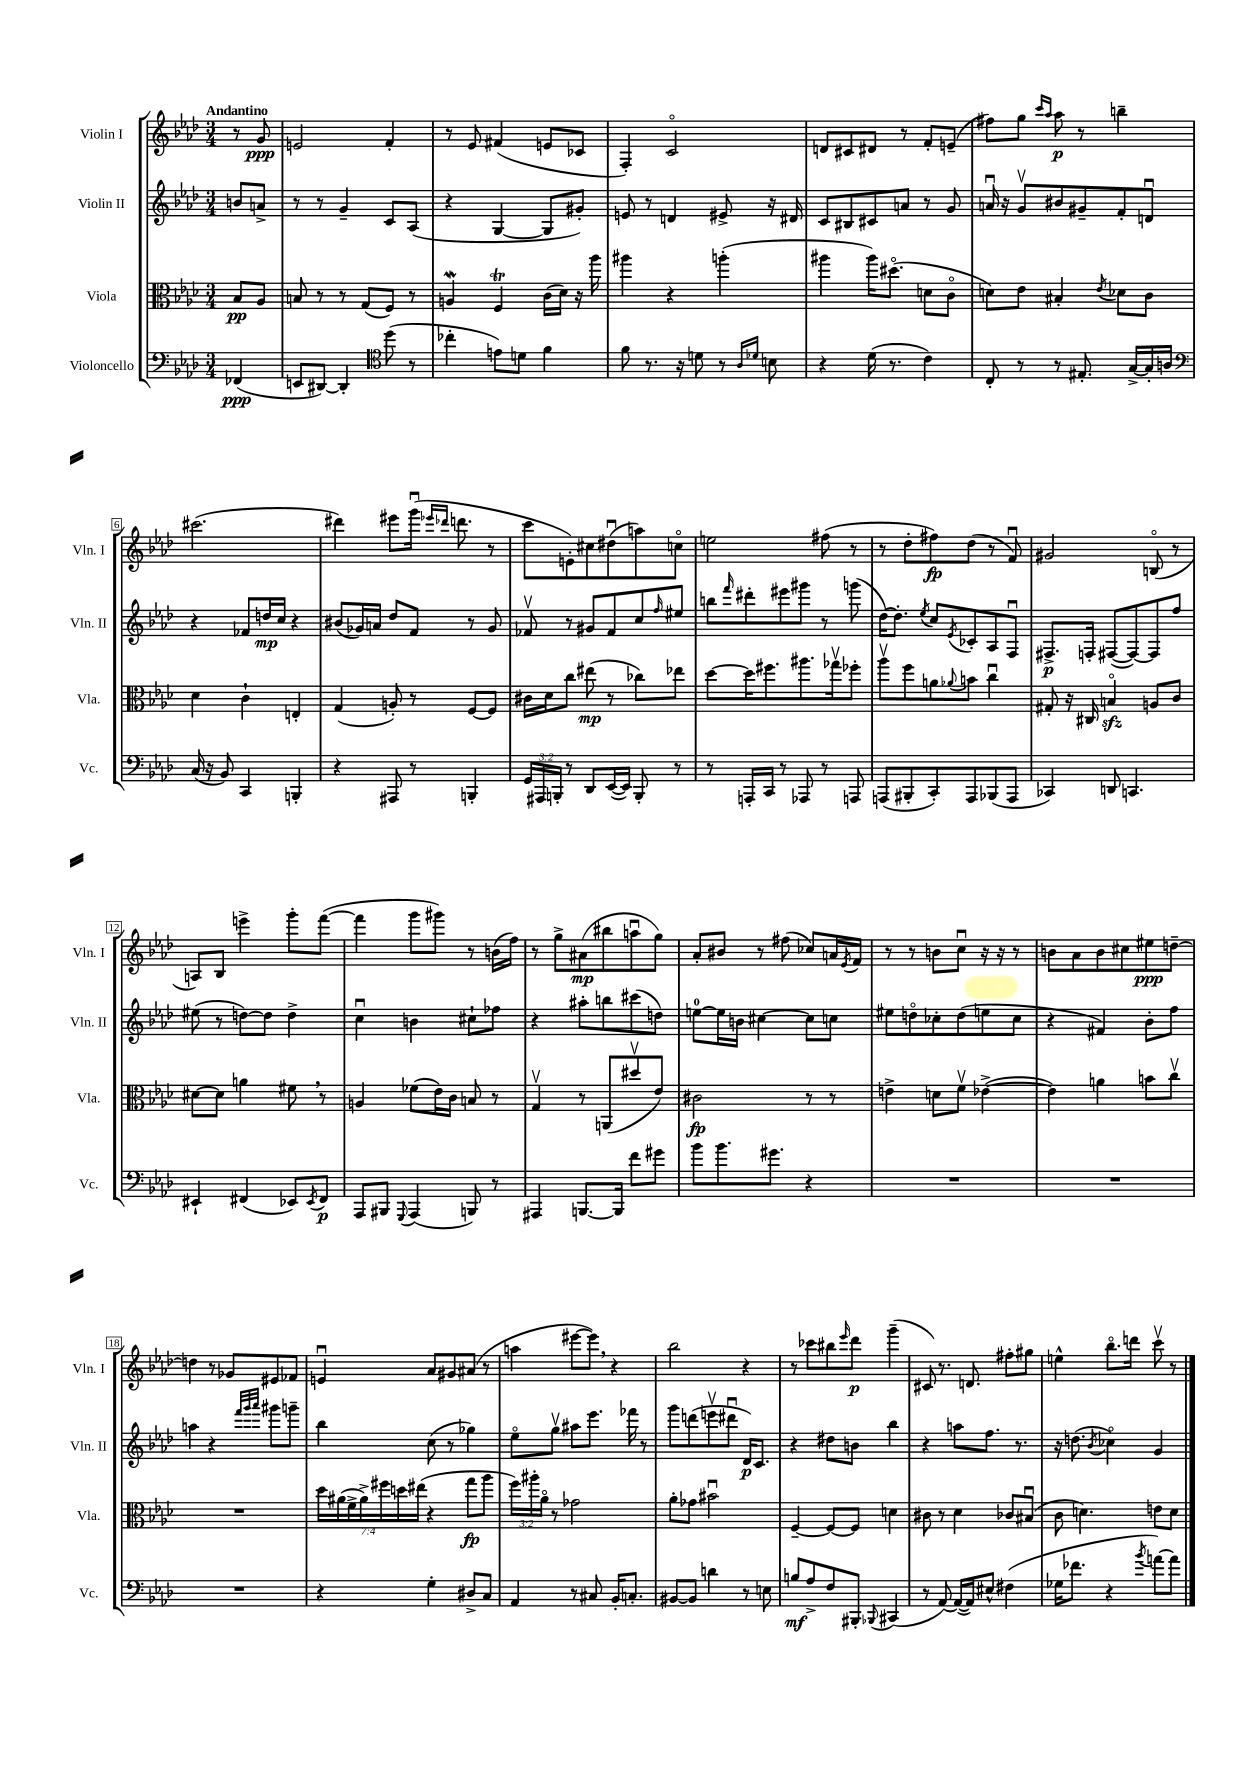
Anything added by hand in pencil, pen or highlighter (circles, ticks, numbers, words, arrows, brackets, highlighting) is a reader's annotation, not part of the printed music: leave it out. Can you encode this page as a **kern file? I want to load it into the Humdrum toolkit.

**kern	**dynam	**kern	**dynam	**kern	**dynam	**kern	**dynam
*part4	*part4	*part3	*part3	*part2	*part2	*part1	*part1
*staff4	*staff4	*staff3	*staff3	*staff2	*staff2	*staff1	*staff1
*I"Violoncello	*	*I"Viola	*	*I"Violin II	*	*I"Violin I	*
*I'Vc.	*	*I'Vla.	*	*I'Vln. II	*	*I'Vln. I	*
*clefF4	*	*clefC3	*	*clefG2	*	*clefG2	*
*k[b-e-a-d-]	*	*k[b-e-a-d-]	*	*k[b-e-a-d-]	*	*k[b-e-a-d-]	*
*M3/4	*	*M3/4	*	*M3/4	*	*M3/4	*
=	=	=	=	=	=	=	=
!	!	!	!	!	!	!LO:TX:a:B:t=Andantino	!
(4FF-X/	ppp	8B-/L	pp	8bn/L	.	8r	.
.	.	8A-/J	.	8an^/J	.	8g/	ppp
=1	=1	=1	=1	=1	=1	=1	=1
8EEn/L	.	8Bn/	.	8r	.	2en/	.
[8DD#X/J)	.	8r	.	8r	.	.	.
4DD#'/]	.	8r	.	4g~/	.	.	.
.	.	(8G/L	.	.	.	.	.
*clefC4	*	*	*	*	*	*	*
(8dd-\	.	8F/J)	.	8c/L	.	4f'/	.
8r	.	8r	.	(8A-/J	.	.	.
=2	=2	=2	=2	=2	=2	=2	=2
4cc-X'\	.	4AnW/	.	4r	.	8r	.
.	.	.	.	.	.	8e-/	.
8en\L)	.	4FT/	.	[4G/	.	(4f#X/	.
8dn\J	.	.	.	.	.	.	.
4f\	.	(16c\LL	.	8G/L]	.	8en/L	.
.	.	16d-\JJ)	.	.	.	.	.
.	.	16r	.	8g#X'/J)	.	8c-X/J	.
.	.	16aa-\	.	.	.	.	.
=3	=3	=3	=3	=3	=3	=3	=3
8f\	.	4aa#X\	.	8en/	.	4F'/)	.
8.r	.	.	.	8r	.	.	.
.	.	4r	.	4dn/	.	2c/	.
16r	.	.	.	.	.	.	.
8dn\	.	.	.	.	.	.	.
8r	.	(4aan'\	.	8e#X^/	.	.	.
16qqA-/LL	.	.	.	.	.	.	.
16qqd-X/JJ	.	.	.	.	.	.	.
8Bn\	.	.	.	16r	.	.	.
.	.	.	.	16d#X/	.	.	.
=4	=4	=4	=4	=4	=4	=4	=4
4r	.	4aa#X\	.	8c/L	.	8dn/L	.
.	.	.	.	8B#X/	.	8c#X/	.
(16d-\	.	16aa#\KL)	.	8c#X/	.	8d#X/J	.
8.r	.	(8.dd#X\J	.	.	.	.	.
.	.	.	.	8an/J	.	8r	.
4c\)	.	8dn\L	.	8r	.	8f'/L	.
.	.	8c\J	.	8g/	.	(8en~/J	.
=5	=5	=5	=5	=5	=5	=5	=5
8C'/	.	8dn\L)	.	16anu/	.	8ff#X\L)	.
.	.	.	.	16r	.	.	.
8r	.	8e-\J	.	8gv/L	.	8gg\J	.
.	.	.	.	.	.	16qqccc/LL	.
.	.	.	.	.	.	16qqaa-/JJ	.
8r	.	4B#X'/	.	8b#X/	.	8aa-\	p
8.E#X'/	.	.	.	8g#X~/	.	8r	.
.	.	8qe-/	.	.	.	.	.
.	.	8d-X\L	.	8f'/	.	4bbn~\	.
[16G^/LL	.	.	.	.	.	.	.
16G'/]	.	8c\J	.	8dnu/J	.	.	.
16An/JJ	.	.	.	.	.	.	.
!!LO:LB:g=z
=6	=6	=6	=6	=6	=6	=6	=6
*clefF4	*	*	*	*	*	*	*
(16C/	.	4d-\	.	4r	.	(2.ccc#X\	.
16r	.	.	.	.	.	.	.
8BB-/)	.	.	.	.	.	.	.
4CC/	.	4c`\	.	8f-X/L	.	.	.
.	.	.	.	16ddn/L	mp	.	.
.	.	.	.	16cc/JJ	.	.	.
4BBBn'/	.	4En'/	.	4r	.	.	.
=7	=7	=7	=7	=7	=7	=7	=7
4r	.	(4G/	.	(8b#X/L	.	4ddd#X\)	.
.	.	.	.	16g-X/L)	.	.	.
.	.	.	.	16an/JJ	.	.	.
8AAA#X/	.	8An'/)	.	8dd-/L	.	8eee#X\L	.
8r	.	8r	.	8f/J	.	(16gggu\Jk	.
.	.	.	.	.	.	16qqeee-X/LL	.
.	.	.	.	.	.	16qqddd-X/JJ	.
.	.	.	.	.	.	8.dddn\	.
4BBBn'/	.	[8F/L	.	8r	.	.	.
.	.	8F/J]	.	8g-/	.	8r	.
=8	=8	=8	=8	=8	=8	=8	=8
24GG/LL	.	16c#X\LL	.	8f-Xv/	.	8ccc\L	.
24AAA#X/	.	.	.	.	.	.	.
.	.	16d-\J	.	.	.	.	.
24BBBn'/JJ	.	.	.	.	.	.	.
8r	.	8cc\J	.	8r	.	8en'\)	.
8DD-/L	.	(8ee#X\	mp	8g#X/L	.	8cc#X\	.
([16EE-/L	.	8r	.	8f-/	.	(8dd#Xu\	.
16EE-/JJ])	.	.	.	.	.	.	.
8BBB'/	.	8cc-X\L)	.	8cc/	.	8aan\)	.
.	.	.	.	16qqff/	.	.	.
8r	.	8ee-X\J	.	8ee#X/J	.	8ccn\J	.
=9	=9	=9	=9	=9	=9	=9	=9
8r	.	[8dd-\L	.	8bbn\L	.	2een\	.
.	.	.	.	16qqfff/	.	.	.
16AAAn'/LL	.	16dd-\K]	.	8ddd#X'\	.	.	.
16CC/JJ	.	8.ff#X\	.	.	.	.	.
8r	.	.	.	8eee#X\	.	.	.
8AAA-X/	.	8.aa#X\	.	8ggg#X\J	.	.	.
8r	.	.	.	8r	.	(8ff#X\	.
.	.	16gg-Xv\k	.	.	.	.	.
8AAAn/	.	8ff-X'\J	.	(8gggn\	.	8r	.
=10	=10	=10	=10	=10	=10	=10	=10
(8AAAn/L	.	8aa-v\L	.	[16dd-\KL)	.	8r	.
.	.	.	.	8.dd-'\J]	.	.	.
8BBB#X'/	.	8ff\	.	.	.	8dd-'\L	.
.	.	.	.	8qee-/	.	.	.
8CC'/)	.	8an\	.	8cc/L	.	8ff#X\)	fp
.	.	8qqa-X/	.	8qe-/	.	.	.
8AAA/	.	8bn\J	.	8c-X'/	.	(8dd-\J	.
(8BBB-X/	.	4ccu\	.	8A-/	.	8r	.
8AAA/J	.	.	.	8Fu/J	.	8fu/)	.
=11	=11	=11	=11	=11	=11	=11	=11
4CC-X/)	.	8G#X'/	.	8.F#X^/L	p	2g#X/	.
.	.	16r	.	.	.	.	.
.	.	16C#X/	.	16Fn'/Jk	.	.	.
8DDn/	.	4Bnzz/	.	([8F#X/L	.	.	.
4.CCn/	.	.	.	8F#/_)	.	.	.
.	.	8An/L	.	8F#/]	.	(8Bn/	.
.	.	8c/J	.	8ff/J	.	8r	.
!!LO:LB:g=z
=12	=12	=12	=12	=12	=12	=12	=12
4EE#X`/	.	[8d#X\L	.	(8ee#X\	.	8An/L)	.
.	.	8d#\J]	.	8r	.	8B-/J	.
(4FF#X/	.	4an\	.	[8ddn\L)	.	4eeen^\	.
.	.	.	.	8dd\J]	.	.	.
8EE-X/L)	.	8f#X,\	.	4dd^\	.	8ggg'\L	.
8qEE-/	.	.	.	.	.	.	.
8FF#/J	p	8r	.	.	.	([8fff\J	.
=13	=13	=13	=13	=13	=13	=13	=13
8AAA-/L	.	4An/	.	4ccu\	.	4fff\]	.
8BBB#X/J	.	.	.	.	.	.	.
8qqGGG/	.	.	.	.	.	.	.
(4AAA-/	.	(8f-X\L	.	4bn\	.	8ggg\L	.
.	.	16e-\L)	.	.	.	8ggg#X\J)	.
.	.	16c\JJ	.	.	.	.	.
8BBBn/)	.	8Bn/	.	8cc#X`\L	.	8r	.
8r	.	8r	.	8ff-X\J	.	(16bn\LL	.
.	.	.	.	.	.	16ff\JJ)	.
=14	=14	=14	=14	=14	=14	=14	=14
4AAA#X/	.	4Gv/	.	4r	.	8r	.
.	.	.	.	.	.	8gg^\L	.
[8.BBBn/L	.	8r	.	8aa#X'\L	.	(8a#X\	mp
.	.	(8AAn/L	.	8bbn\	.	8bb#X\	.
16BBB/Jk]	.	.	.	.	.	.	.
8f\L	.	8dd#Xv/	.	(8ccc#X\	.	8aanu\	.
8g#X\J	.	8e-/J)	.	8ddn\J)	.	8gg\J)	.
=15	=15	=15	=15	=15	=15	=15	=15
8b-\L	.	2c#X\	fp	[8een\L	.	8a-'/L	.
8.b-\	.	.	.	16ee\L]	.	8b#X/J	.
.	.	.	.	16bn\JJ	.	.	.
.	.	.	.	[4cc#X\	.	8r	.
8.g#X\J	.	.	.	.	.	.	.
.	.	.	.	.	.	(8ff#X\	.
4r	.	8r	.	8cc#\L]	.	8cc-X/L)	.
.	.	8r	.	8ccn\J	.	16an/L	.
.	.	.	.	.	.	8qe-/	.
.	.	.	.	.	.	16f/JJ	.
=16	=16	=16	=16	=16	=16	=16	=16
2.r	.	4en^\	.	8ee#X\L	.	8r	.
.	.	.	.	8ddn\	.	8r	.
.	.	8dn\L	.	8cc-X'\	.	8bn\L	.
.	.	8fv\J	.	(8dd\	.	8ccu\J	.
.	.	([4e-X^\	.	8een\	.	16r	.
.	.	.	.	.	.	16r	.
.	.	.	.	8cc-\J	.	8r	.
=17	=17	=17	=17	=17	=17	=17	=17
2.r	.	4e-\])	.	4r	.	8bn\L	.
.	.	.	.	.	.	8a-\	.
.	.	4an\	.	4f#X/)	.	8b\	.
.	.	.	.	.	.	8cc#X\	.
.	.	8bn\L	.	8b-'\L	.	8ee#X\	ppp
.	.	8ccv\J	.	8ff\J	.	[8ddn~\J	.
!!LO:LB:g=z
=18	=18	=18	=18	=18	=18	=18	=18
2.r	.	2.r	.	4aan\	.	4ddn\]	.
.	.	.	.	4r	.	8r	.
.	.	.	.	.	.	8g-X/L	.
.	.	.	.	32qqfff/LLL	.	.	.
.	.	.	.	32qqggg/	.	.	.
.	.	.	.	32qqaaa-/JJJ	.	.	.
.	.	.	.	8ggg#X\L	.	8e#X/	.
.	.	.	.	8gggn~\J	.	8f-X/J	.
=19	=19	=19	=19	=19	=19	=19	=19
4r	.	28dd-\LL	.	4bb-\	.	4enu/	.
.	.	(28a#X\	.	.	.	.	.
.	.	28f^\	.	.	.	.	.
.	.	28a#^\)	.	.	.	.	.
.	.	28ff#X\	.	.	.	.	.
.	.	28ddn\	.	.	.	.	.
.	.	(28ee#X\JJ	.	.	.	.	.
4G'\	.	4r	.	(8cc\	.	8a-/L	.
.	.	.	.	8r	.	8g#X/	.
8D#X^/L	.	8gg\L	fp	4gg-X\)	.	(8a#X/J	.
8C/J	.	8aa-\J	.	.	.	8r	.
=20	=20	=20	=20	=20	=20	=20	=20
4AA-/	.	24ff\LL)	.	8ee-\L	.	4aan\	.
.	.	24aa#X'\	.	.	.	.	.
.	.	24a-\JJ	.	.	.	.	.
.	.	8r	.	8ggv\J	.	.	.
8r	.	2g-X\	.	8aa#X\L	.	[8eee#X\L	.
8C#X/	.	.	.	8.eee-\J	.	8eee#,\J])	.
16BB-'/KL	.	.	.	.	.	4r	.
8.Cn'/J	.	.	.	16fff-X\	.	.	.
.	.	.	.	8r	.	.	.
=21	=21	=21	=21	=21	=21	=21	=21
[8BB#X/L	.	8a-'\L	.	8ggg\L	.	2bb-\	.
8BB#/J]	.	8g-X\J	.	(8dddn\	.	.	.
4dn\	.	2b#Xu\	.	8eeenv\	.	.	.
.	.	.	.	8ddd#Xu\J	.	.	.
8r	.	.	.	16d-/KL)	p	4r	.
.	.	.	.	8.c/J	.	.	.
8En\	.	.	.	.	.	.	.
=22	=22	=22	=22	=22	=22	=22	=22
8Bn/L	mf	[4F~/	.	4r	.	8r	.
8A-^/	.	.	.	.	.	8ccc-X\L	.
8F/	.	8F/L_	.	8dd#X\L	.	8bb#X\	.
.	.	.	.	.	.	16qqeee-/	.
8BBB#X'/J	.	8F/J]	.	8bn\J	.	8ddd-\J	p
8qqBBB-X/	.	.	.	.	.	.	.
(4CC#X/	.	4dn\	.	4bb-\	.	(4ggg~\	.
=23	=23	=23	=23	=23	=23	=23	=23
8r	.	8c#X\	.	4r	.	8c#X/)	.
[8AA-/)	.	8r	.	.	.	8.r	.
(16AA-/LL_	.	4d-\	.	8aan\L	.	.	.
16AA-/J])	.	.	.	.	.	8.dn/	.
8E#X^^/J	.	.	.	8.ff\J	.	.	.
(4F#X\	.	8c-X/L	.	.	.	8ff#X'\L	.
.	.	.	.	8.r	.	.	.
.	.	(8B#Xu/J	.	.	.	8gg#X\J	.
=24	=24	=24	=24	=24	=24	=24	=24
16G-X\KL	.	8c\	.	16r	.	4een^^\	.
8.f-X\J	.	.	.	(8.ddn\	.	.	.
.	.	4.dn\)	.	.	.	.	.
.	.	.	.	8qb-/	.	.	.
4r	.	.	.	4cc-X\)	.	8.bb-\L	.
.	.	.	.	.	.	16dddn\Jk	.
8qb-/	.	.	.	.	.	.	.
[8an\L)	.	8en\L	.	4g/	.	8cccv\	.
8a\J]	.	8d\J	.	.	.	8r	.
==	==	==	==	==	==	==	==
*-	*-	*-	*-	*-	*-	*-	*-
